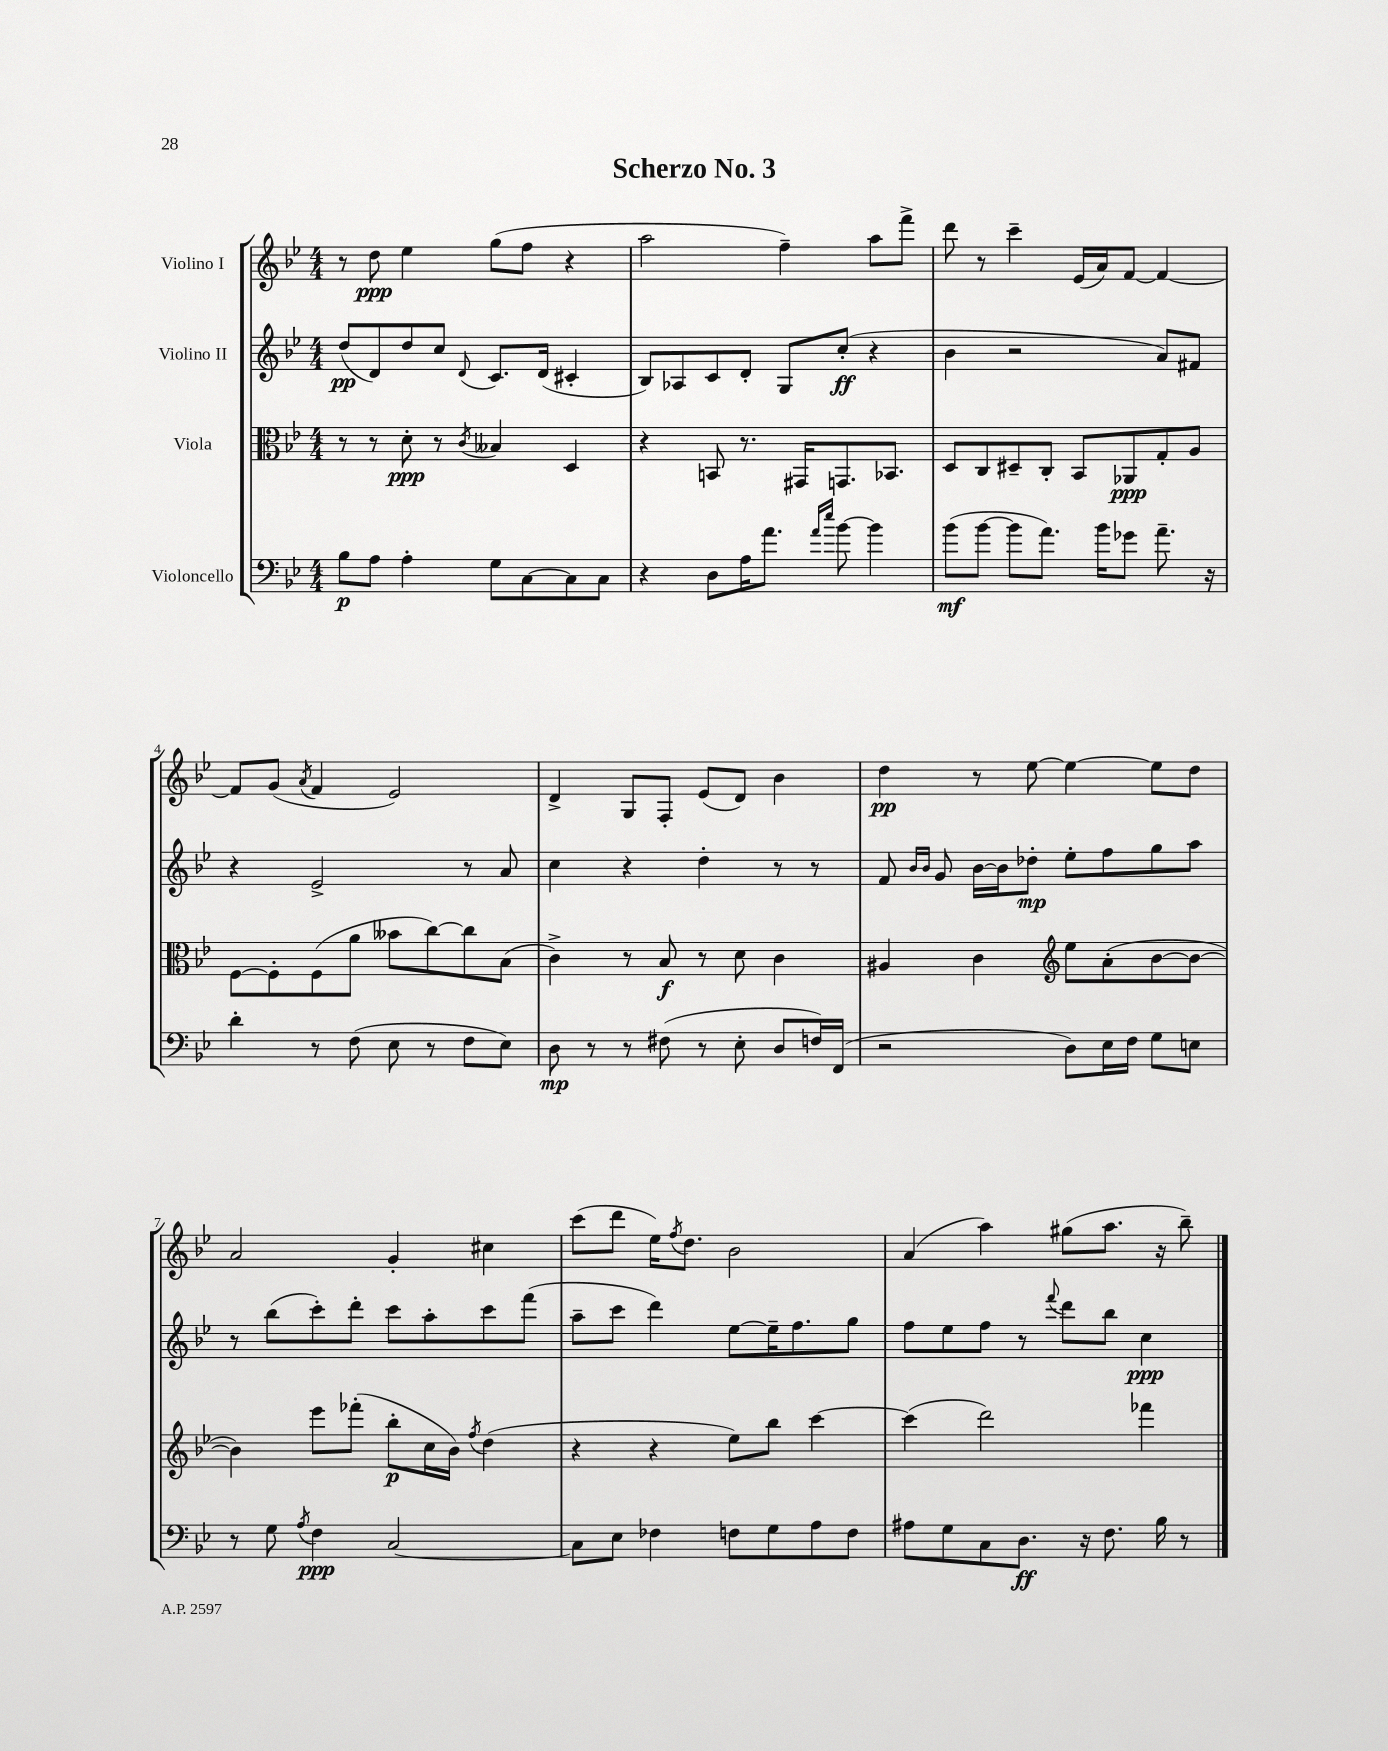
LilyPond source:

\header { title = "Scherzo No. 3" }
<<
\new StaffGroup <<
\new Staff = "s0" \with { instrumentName = "Violino I" } {
    \clef treble \key bes \major \numericTimeSignature \time 4/4
    r8 d''8\ppp ees''4 g''8( f''8 r4 |
    a''2 f''4--) a''8 f'''8-> |
    d'''8 r8 c'''4-- ees'16( a'16) f'8~ f'4~ |
    f'8 g'8( \acciaccatura { a'8 } f'4 ees'2) |
    d'4-> g8 f8-. ees'8( d'8) bes'4 |
    d''4\pp r8 ees''8~ ees''4~ ees''8 d''8 |
    a'2 g'4-. cis''4 |
    c'''8( d'''8 ees''16) \acciaccatura { f''8 } d''8. bes'2 |
    a'4( a''4) gis''8( a''8. r16 bes''8--) \bar "|." |
}
\new Staff = "s1" \with { instrumentName = "Violino II" } {
    \clef treble \key bes \major \numericTimeSignature \time 4/4
    d''8\pp( d'8) d''8 c''8 \appoggiatura { d'8 } c'8. d'16( cis'4-. |
    bes8) aes8 c'8 d'8-. g8 c''8-.\ff( r4 |
    bes'4 r2 a'8) fis'8 |
    r4 ees'2-> r8 a'8 |
    c''4 r4 d''4-. r8 r8 |
    f'8 \grace { bes'16 bes'16 } g'8 bes'16~ bes'16 des''8-.\mp ees''8-. f''8 g''8 a''8 |
    r8 bes''8( c'''8-.) d'''8-. c'''8 a''8-. c'''8 f'''8( |
    a''8-- c'''8 d'''4) ees''8~ ees''16-- f''8. g''8 |
    f''8 ees''8 f''8 r8 \appoggiatura { f'''8 } d'''8 bes''8 c''4\ppp \bar "|." |
}
\new Staff = "s2" \with { instrumentName = "Viola" } {
    \clef alto \key bes \major \numericTimeSignature \time 4/4
    r8 r8 d'8-.\ppp r8 \acciaccatura { c'8 } beses4 d4 |
    r4 b,8 r8. gis,16 g,8. bes,8. |
    d8 c8 dis8-- c8-. bes,8 aes,8\ppp g8-. a8 |
    f8~ f8-. f8( a'8 beses'8 c''8~) c''8 bes8( |
    c'4->) r8 bes8\f r8 d'8 c'4 |
    ais4 c'4 \clef treble ees''8 a'8-.( bes'8~ bes'8~ |
    bes'4) ees'''8 fes'''8-.( bes''8-.\p c''16 bes'16) \acciaccatura { f''8 } d''4( |
    r4 r4 ees''8) bes''8 c'''4~ |
    c'''4( d'''2) fes'''4 \bar "|." |
}
\new Staff = "s3" \with { instrumentName = "Violoncello" } {
    \clef bass \key bes \major \numericTimeSignature \time 4/4
    bes8\p a8 a4-. g8 c8~ c8 c8 |
    r4 d8 a16 a'8. \grace { a'16 ees''16 } bes'8~ bes'4 |
    bes'8\mf( bes'8~ bes'8 a'8.) bes'16 ges'8 a'8.-- r16 |
    d'4-. r8 f8( ees8 r8 f8 ees8) |
    d8\mp r8 r8 fis8( r8 ees8-. d8 f16) f,16( |
    r2 d8) ees16 f16 g8 e8 |
    r8 g8 \acciaccatura { a8 } f4\ppp c2~ |
    c8 ees8 fes4 f8 g8 a8 f8 |
    ais8 g8 c8 d8.\ff r16 f8. bes16 r8 \bar "|." |
}
>>
>>
